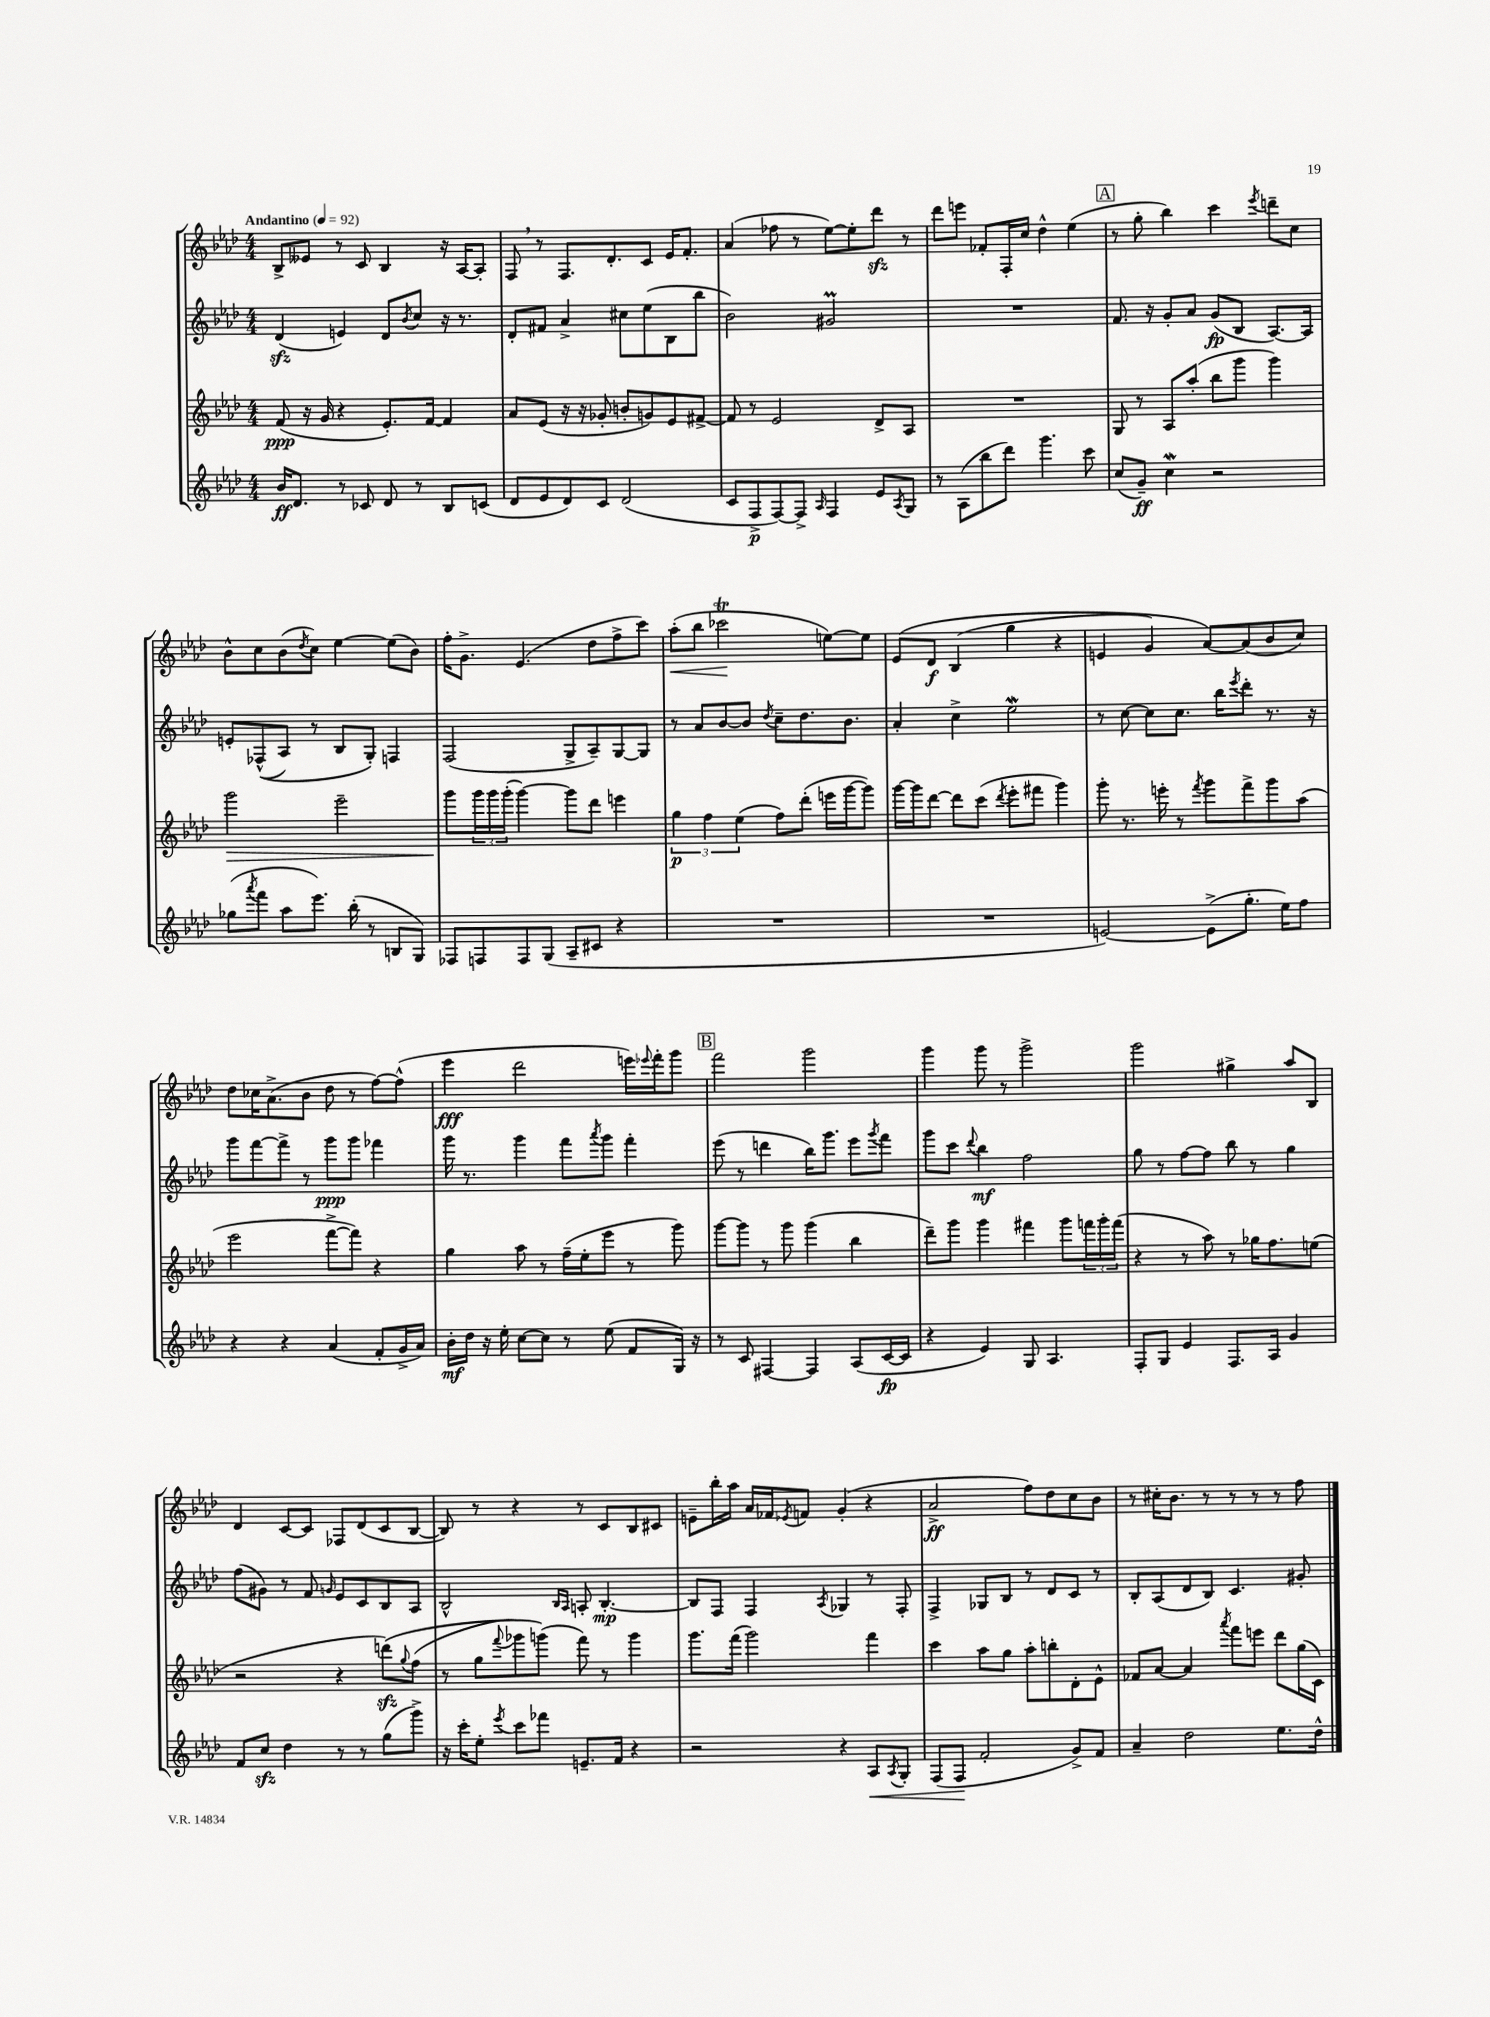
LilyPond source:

<<
\new StaffGroup <<
\new Staff = "s0" {
    \clef treble \key aes \major \numericTimeSignature \time 4/4 \tempo "Andantino" 4 = 92
    bes8-> eeses'8 r8 c'8 bes4 r16 aes16~ aes8-. |
    f8 \breathe r8 f8. des'8.-. c'8 ees'16 f'8.-. |
    aes'4( fes''8 r8 ees''8~) ees''8-. des'''8\sfz r8 |
    des'''8 e'''8 fes'8-. f16-. c''16 des''4-^ ees''4( |
    \mark \markup { \box "A" } r8 g''8-. bes''4) c'''4 \acciaccatura { ees'''8 } d'''8-- c''8 |
    bes'8-^ c''8 bes'8( \acciaccatura { des''8 } c''8) ees''4~ ees''8( bes'8) |
    f''16-. g'8.-> ees'4.( des''8 f''8-> c'''8) |
    aes''8-.\<( bes''8 ces'''2\trill\! e''8~) e''8 |
    ees'8\( des'8\f bes4( g''4 r4 |
    e'4 g'4) aes'8~\) aes'8( bes'8 c''8) |
    des''8 ces''16 aes'8.->( bes'8 des''8 r8 f''8~) f''8-^( |
    ees'''4\fff des'''2 e'''16) \appoggiatura { ees'''8 } f'''16-. g'''8 |
    \mark \markup { \box "B" } f'''2 g'''2 |
    g'''4 g'''8 r8 g'''2-> |
    g'''2 gis''4-> aes''8 bes8 |
    des'4 c'8~ c'8 fes8 des'8( c'8 bes8~ |
    bes8) r8 r4 r8 c'8 bes8 cis'8 |
    e'8-- bes''16-. aes''16 aes'16 fes'16 \acciaccatura { ees'8 } f'8 g'4-.( r4 |
    aes'2->\ff f''8) des''8 c''8 bes'8 |
    r8 cis''16-. bes'8. r8 r8 r8 r8 f''8 \bar "|." |
}
\new Staff = "s1" {
    \clef treble \key aes \major \numericTimeSignature \time 4/4
    des'4\sfz( e'4) des'8 \acciaccatura { bes'8 } c''8 r16 r8. |
    des'8-. fis'8 aes'4-> cis''8 ees''8( bes8 bes''8 |
    bes'2) gis'2\prall |
    R1 |
    \mark \markup { \box "A" } f'8. r16 g'8-. aes'8 g'8\fp( bes8 aes8.~) aes16 |
    e'8-. fes8-^(\( aes8) r8 bes8 g8-.\) f4 |
    f2( g8-> aes8--) g8~ g8 |
    r8 aes'8 bes'8~ bes'8 \acciaccatura { des''8 } c''8-- des''8. bes'8. |
    aes'4-. c''4-> ees''2\mordent |
    r8 c''8~ c''8 c''8. bes''16 \acciaccatura { ees'''8 } des'''8-. r8. r16 |
    g'''8 f'''8~ f'''8-> r8 g'''8\ppp g'''8 fes'''4 |
    g'''16 r8. g'''4 f'''8 \acciaccatura { aes'''8 } g'''8 f'''4-. |
    \mark \markup { \box "B" } ees'''8( r8 d'''4 bes''16) g'''8. ees'''8 \acciaccatura { g'''8 } f'''8 |
    g'''8 c'''8 \appoggiatura { des'''8 } bes''4\mf f''2 |
    g''8 r8 f''8~ f''8 bes''8 r8 g''4 |
    f''8( gis'8) r8 f'8 \grace { g'16 } ees'8 c'8 bes8 aes8 |
    bes2-^ \grace { bes16 aes16 } a8-. bes4.~-.\mp |
    bes8 f8 f4 \acciaccatura { aes8 } ges4 r8 f8-. |
    f4-> ges8 bes8 r8 des'8 c'8 r8 |
    bes8-. aes8( des'8 bes8) c'4. gis'8-. \bar "|." |
}
\new Staff = "s2" {
    \clef treble \key aes \major \numericTimeSignature \time 4/4
    f'8\ppp( r16 g'16 r4 ees'8.-.) f'16~ f'4 |
    aes'8 ees'8( r16 r16 ges'8-. b'8-. g'8) ees'8 fis'8~-> |
    fis'8 r8 ees'2 des'8-> aes8 |
    R1 |
    \mark \markup { \box "A" } g8 r8 aes8 aes''8-.( bes''8 g'''8 g'''4) |
    g'''2\> ees'''2-- |
    g'''8\! \tuplet 3/2 { g'''16 g'''16 g'''16-.( } g'''4~) g'''8 des'''8 e'''4 |
    \tuplet 3/2 { g''4\p f''4 ees''4( } f''8) des'''8-.( e'''16 g'''16~ g'''8) |
    g'''16~ g'''16 des'''8~ des'''8 c'''8( \acciaccatura { des'''8 } ees'''8-. fis'''8 g'''4) |
    g'''8-. r8. e'''16-. r8 \acciaccatura { f'''8 } g'''8 f'''8-> g'''8 aes''8( |
    ees'''2 f'''8~-> f'''8) r4 |
    g''4 aes''8 r8 f''16--( ees''16-. ees'''8 r8 g'''8) |
    \mark \markup { \box "B" } g'''8~ g'''8 r8 g'''8 g'''4( bes''4 |
    des'''8--) g'''8 g'''4 fis'''4 g'''8 \tuplet 3/2 { f'''16 g'''16-. f'''16( } |
    r4 r8 aes''8) r8 ges''16 f''8. e''8( |
    r2 r4 d'''8\sfz)\( \appoggiatura { g''8 } f''8( |
    r8 g''8 \appoggiatura { f'''8 } ges'''8) g'''8(\) f'''8) r8 g'''4 |
    g'''8. f'''16( g'''2) f'''4 |
    c'''4 aes''8 g''8 aes''8-. b''8-. des'8-. ees'8-^ |
    fes'8 aes'8~ aes'4 \acciaccatura { aes'''8 } f'''8 e'''8 des'''8 g''16( c'16) \bar "|." |
}
\new Staff = "s3" {
    \clef treble \key aes \major \numericTimeSignature \time 4/4
    bes'16\ff des'8. r8 ces'8 des'8 r8 bes8 c'8( |
    des'8 ees'8 des'8) c'8 des'2( |
    c'8 f8->\p f8~) f8-> \grace { aes16 } f4 ees'8 \acciaccatura { aes8 } g8 |
    r8 aes8( bes''8 des'''8) g'''4. c'''8 |
    \mark \markup { \box "A" } c''8( g'8--\ff) c''4\mordent r2 |
    ges''8( \acciaccatura { aes'''8 } f'''8 aes''8 ees'''8.) bes''16-.( r8 b8 g8) |
    fes8 f8 f8 g8( aes8-- cis'8 r4 |
    R1 |
    R1 |
    e'2~) e'8->( g''8.-. ees''16) f''8 |
    r4 r4 aes'4( f'8-. g'16-> aes'16) |
    bes'16-.\mf des''16 r16 ees''16-. c''8~ c''8 r8 ees''8( f'8 g16) r16 |
    \mark \markup { \box "B" } r8 c'8 fis4~ fis4 aes8( c'16~\fp c'16 |
    r4 ees'4) g8 aes4. |
    f8-. g8 ees'4 f8. aes16 g'4 |
    f'8 c''8\sfz des''4 r8 r8 g''8( g'''8->) |
    r16 c'''16-. ees''8-. \acciaccatura { ees'''8 } c'''8 fes'''8 e'8.-- f'16 r4 |
    r2 r4 aes8\< \acciaccatura { aes8 } g8-. |
    f8( f8\! f'2-. g'8->) f'8 |
    aes'4-- des''2 ees''8. des''16-^ \bar "|." |
}
>>
>>
\layout { \context { \Score \remove "Bar_number_engraver" } }
